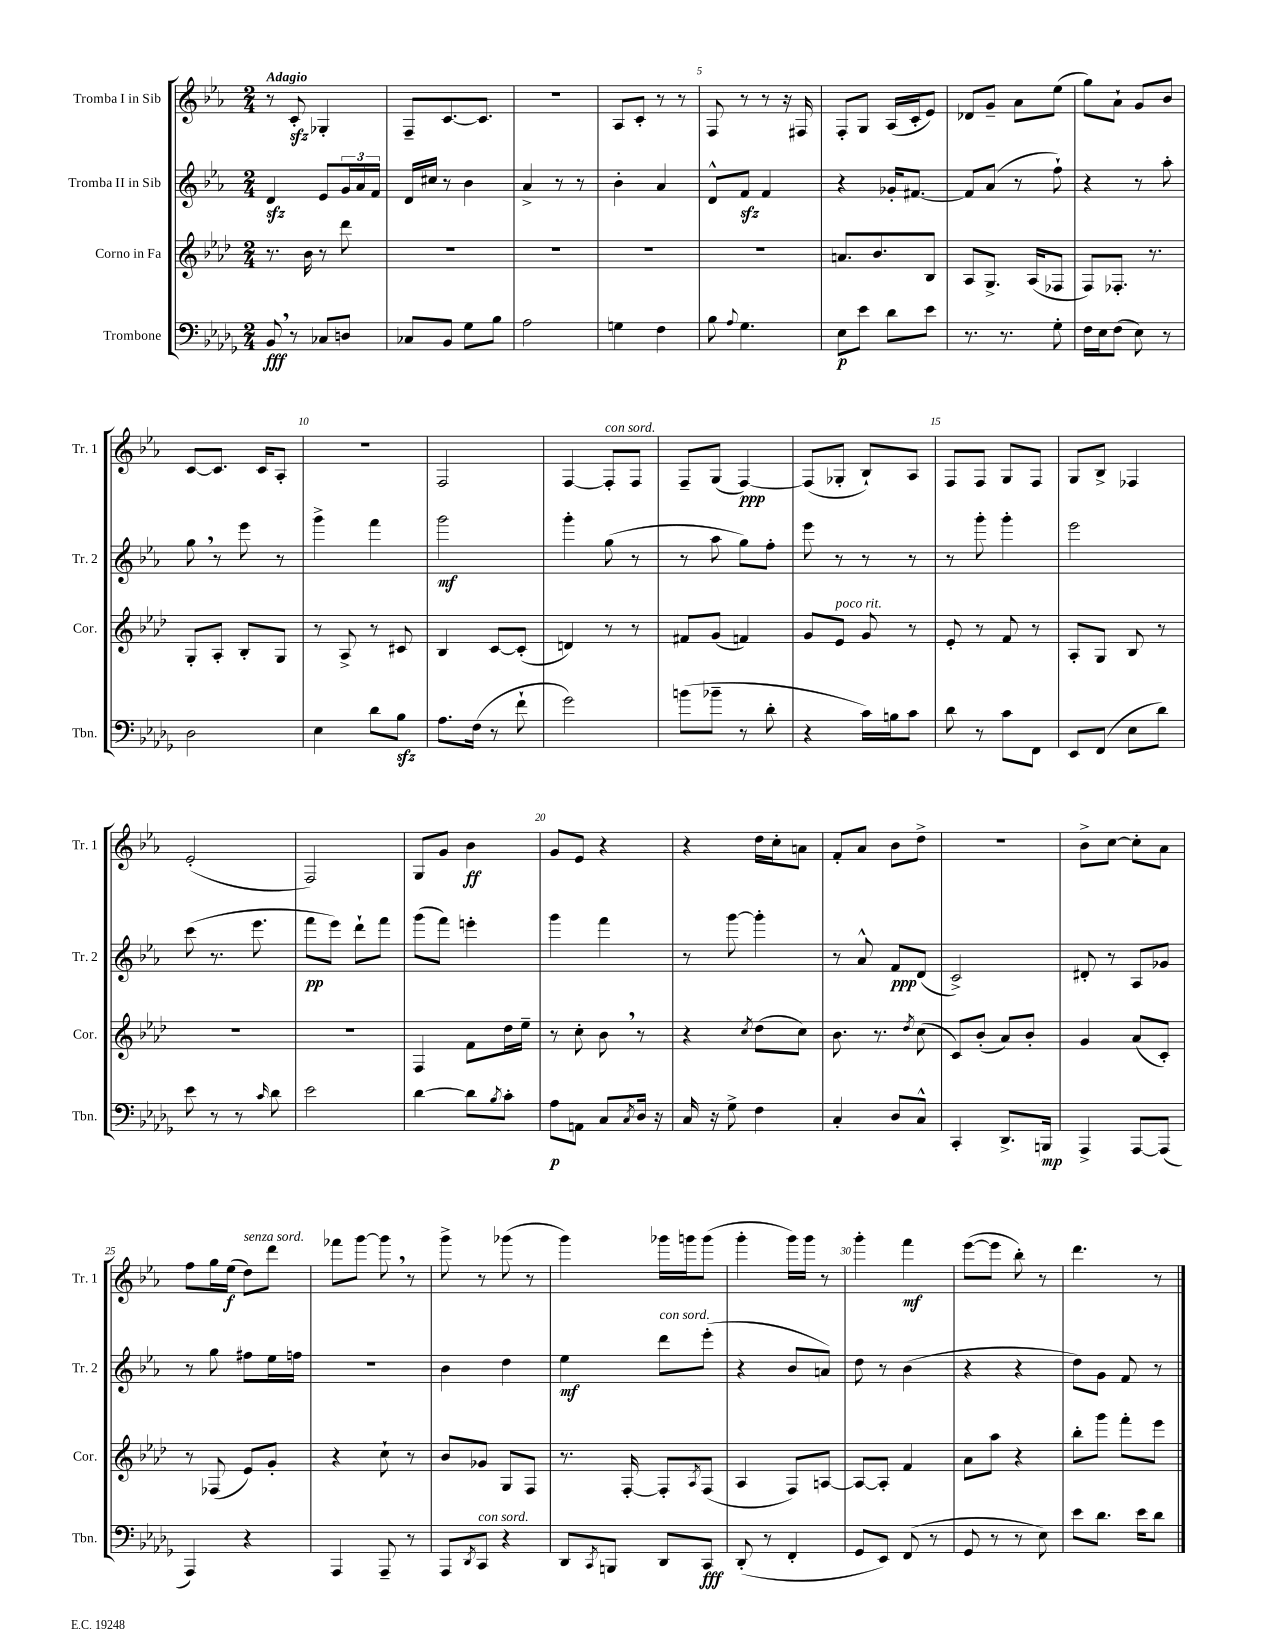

**kern	**dynam	**kern	**kern	**dynam	**kern	**dynam
*part4	*part4	*part3	*part2	*part2	*part1	*part1
*staff4	*staff4	*staff3	*staff2	*staff2	*staff1	*staff1
*I"Trombone	*	*I"Corno in Fa	*I"Tromba II in Sib	*	*I"Tromba I in Sib	*
*I'Tbn.	*	*I'Cor.	*I'Tr. 2	*	*I'Tr. 1	*
*clefF4	*	*clefG2	*clefG2	*	*clefG2	*
*k[b-e-a-d-g-]	*	*k[b-e-a-d-]	*k[b-e-a-]	*	*k[b-e-a-]	*
*M2/4	*	*M2/4	*M2/4	*	*M2/4	*
=1	=1	=1	=1	=1	=1	=1
!	!	!	!	!	!LO:TX:a:B:t=Adagio	!
8BB-,/	fff	8.r	4dzz/	.	8r	.
8r	.	.	.	.	8czz'/	.
.	.	16b-\	.	.	.	.
8C-X/L	.	8r	8e-/L	.	4G-X'/	.
8Dn/J	.	8ddd-\	24g/L	.	.	.
.	.	.	24a-/	.	.	.
.	.	.	24f/JJ	.	.	.
=2	=2	=2	=2	=2	=2	=2
8C-X/L	.	2r	16d/LL	.	8F~/L	.
.	.	.	16cc#X/JJ	.	.	.
8BB-/J	.	.	8r	.	[8.c/	.
8G-\L	.	.	4b-\	.	.	.
.	.	.	.	.	8.c/J]	.
8B-\J	.	.	.	.	.	.
=3	=3	=3	=3	=3	=3	=3
2A-\	.	2r	4a-^/	.	2r	.
.	.	.	8r	.	.	.
.	.	.	8r	.	.	.
=4	=4	=4	=4	=4	=4	=4
4Gn\	.	2r	4b-'\	.	8A-/L	.
.	.	.	.	.	8c'/J	.
4F\	.	.	4a-/	.	8r	.
.	.	.	.	.	8r	.
=5	=5	=5	=5	=5	=5	=5
8B-\	.	2r	8d^^/L	.	8F/	.
8qqA-/	.	.	.	.	.	.
4.G-\	.	.	8fzz/J	.	8r	.
.	.	.	4f/	.	8r	.
.	.	.	.	.	16r	.
.	.	.	.	.	16F#X/	.
=6	=6	=6	=6	=6	=6	=6
8E-\L	p	8.an/L	4r	.	8F'/L	.
8e-\J	.	.	.	.	8G/J	.
.	.	8.b-/	.	.	.	.
8d-\L	.	.	16g-X'/KL	.	(16A-/LL	.
.	.	.	[8.f#X/J	.	16c'/J	.
8e-\J	.	8B-/J	.	.	8e-/J)	.
=7	=7	=7	=7	=7	=7	=7
8.r	.	8A-/L	8f#/L]	.	8d-X/L	.
.	.	8.G^/J	(8a-/J	.	8g~/J	.
8.r	.	.	.	.	.	.
.	.	.	8r	.	8a-\L	.
.	.	(16A-/KL	.	.	.	.
8G-'\	.	8F-X/J	8ff`\)	.	(8ee-\J	.
=8	=8	=8	=8	=8	=8	=8
16F\LL	.	8F/L)	4r	.	8gg\L)	.
16E-\J	.	.	.	.	.	.
(8F\J	.	8.F-X'/J	.	.	8a-`\J	.
8E-\)	.	.	8r	.	8g/L	.
.	.	8.r	.	.	.	.
8r	.	.	8aa-'\	.	8b-/J	.
!!LO:LB:g=z
=9	=9	=9	=9	=9	=9	=9
2D-\	.	8G'/L	8gg,\	.	[8c/L	.
.	.	8A-'/J	8r	.	8.c/J]	.
.	.	8B-'/L	8eee-\	.	.	.
.	.	.	.	.	16c/KL	.
.	.	8G/J	8r	.	8A-'/J	.
=10	=10	=10	=10	=10	=10	=10
4E-\	.	8r	4ggg^\	.	2r	.
.	.	8A-^/	.	.	.	.
8d-\L	.	8r	4fff\	.	.	.
8B-zz\J	.	8c#X/	.	.	.	.
=11	=11	=11	=11	=11	=11	=11
8.A-\L	.	4B-/	2ggg\	mf	2F/	.
(16F\Jk	.	.	.	.	.	.
8r	.	[8c/L	.	.	.	.
8f`\	.	(8c'/J]	.	.	.	.
=12	=12	=12	=12	=12	=12	=12
2g-\)	.	4dn/)	4ggg'\	.	[4F/	.
!	!	!	!	!	!LO:TX:a:i:t=con sord.	!
.	.	8r	(8gg\	.	8F'/L]	.
.	.	8r	8r	.	8F/J	.
=13	=13	=13	=13	=13	=13	=13
(8bn\L	.	8f#X/L	8r	.	8F~/L	.
8b-X~\J	.	(8g/J	8aa-\	.	(8G/J	.
8r	.	4fn/)	8gg\L)	.	[4F/)	ppp
8d-'\	.	.	8ff'\J	.	.	.
=14	=14	=14	=14	=14	=14	=14
4r	.	8g/L	8eee-\	.	(8F/L]	.
!	!	!LO:TX:a:i:t=poco rit.	!	!	!	!
.	.	8e-/J	8r	.	8G-X'/J	.
16c\LL)	.	8g/	8r	.	8B-`/L)	.
16Bn\J	.	.	.	.	.	.
8c\J	.	8r	8r	.	8A-/J	.
=15	=15	=15	=15	=15	=15	=15
8d-\	.	8e-'/	8r	.	8F/L	.
8r	.	8r	8ggg'\	.	8F/J	.
8c\L	.	8f/	4ggg'\	.	8G/L	.
8FF\J	.	8r	.	.	8F/J	.
=16	=16	=16	=16	=16	=16	=16
8EE-/L	.	8A-'/L	2eee-\	.	8G/L	.
(8FF/J	.	8G/J	.	.	8B-^/J	.
8E-\L	.	8B-/	.	.	4F-X/	.
8d-\J)	.	8r	.	.	.	.
!!LO:LB:g=z
=17	=17	=17	=17	=17	=17	=17
8e-\	.	2r	(8ccc\	.	(2e-'/	.
8r	.	.	8.r	.	.	.
8r	.	.	.	.	.	.
.	.	.	8.eee-\	.	.	.
16qqc/	.	.	.	.	.	.
8d-\	.	.	.	.	.	.
=18	=18	=18	=18	=18	=18	=18
2e-\	.	2r	8fff\L	pp	2F/)	.
.	.	.	8eee-\J)	.	.	.
.	.	.	8ddd`\L	.	.	.
.	.	.	8fff\J	.	.	.
=19	=19	=19	=19	=19	=19	=19
[4d-\	.	4F/	(8ggg\L	.	8G/L	.
.	.	.	8fff\J)	.	8g/J	.
8d-\L]	.	8f\L	4eeen'\	.	4b-\	ff
8qB-/	.	.	.	.	.	.
8c'\J	.	16dd-\L	.	.	.	.
.	.	16ee-~\JJ	.	.	.	.
=20	=20	=20	=20	=20	=20	=20
8A-\L	p	8r	4ggg\	.	8g/L	.
8AAn\J	.	8cc'\	.	.	8e-/J	.
8C/L	.	8b-,\	4fff\	.	4r	.
8qC/	.	.	.	.	.	.
16D-/Jk	.	8r	.	.	.	.
16r	.	.	.	.	.	.
=21	=21	=21	=21	=21	=21	=21
16C/	.	4r	8r	.	4r	.
16r	.	.	.	.	.	.
8G-^\	.	.	[8ggg\	.	.	.
.	.	8qcc/	.	.	.	.
4F\	.	(8dd-\L	4ggg'\]	.	16dd\LL	.
.	.	.	.	.	16cc'\J	.
.	.	8cc\J)	.	.	8an\J	.
=22	=22	=22	=22	=22	=22	=22
4C'/	.	8.b-\	8r	.	8f'/L	.
.	.	.	8a-^^/	.	8a-/J	.
.	.	8.r	.	.	.	.
8D-/L	.	.	8f/L	ppp	8b-\L	.
.	.	8qdd-/	.	.	.	.
8C^^/J	.	(8cc\	(8d/J	.	8dd^\J	.
=23	=23	=23	=23	=23	=23	=23
4CC'/	.	8c/L)	2c^/)	.	2r	.
.	.	(8b-'/J	.	.	.	.
8.DD-^/L	.	8a-/L)	.	.	.	.
.	.	8b-'/J	.	.	.	.
16BBBn/Jk	mp	.	.	.	.	.
=24	=24	=24	=24	=24	=24	=24
4AAA-^/	.	4g/	8d#X'/	.	8b-^\L	.
.	.	.	8r	.	[8cc\J	.
[8AAA-/L	.	(8a-/L	8A-/L	.	8cc'\L]	.
(8AAA-/J]	.	8c'/J)	8g-X/J	.	8a-\J	.
!!LO:LB:g=z
=25	=25	=25	=25	=25	=25	=25
4AAA-/)	.	8r	8r	.	8ff\L	.
.	.	(8F-X/	8gg\	.	16gg\L	.
.	.	.	.	.	(16ee-\JJ	f
!	!	!	!	!	!LO:TX:a:i:t=senza sord.	!
4r	.	8e-/L)	8ff#X\L	.	8dd\L)	.
.	.	8g'/J	16ee-\L	.	8ddd\J	.
.	.	.	16ffn\JJ	.	.	.
=26	=26	=26	=26	=26	=26	=26
4AAA-/	.	4r	2r	.	8fff-X\L	.
.	.	.	.	.	[8ggg\J	.
8AAA-~/	.	8cc`\	.	.	8ggg,\]	.
8r	.	8r	.	.	8r	.
=27	=27	=27	=27	=27	=27	=27
8AAA-/L	.	8b-/L	4b-\	.	8ggg^\	.
8qDD-/	.	.	.	.	.	.
!LO:TX:a:i:t=con sord.	!	!	!	!	!	!
8CC/J	.	8g-X/J	.	.	8r	.
4r	.	8G/L	4dd\	.	(8ggg-X\	.
.	.	8F/J	.	.	8r	.
=28	=28	=28	=28	=28	=28	=28
8DD-/L	.	8.r	4ee-\	mf	4ggg\)	.
8qCC/	.	.	.	.	.	.
8BBBn/J	.	.	.	.	.	.
.	.	[16F'/	.	.	.	.
!	!	!	!LO:TX:a:i:t=con sord.	!	!	!
8DD-/L	.	8F'/L]	8ddd\L	.	16ggg-X\LL	.
.	.	.	.	.	16gggn\J	.
.	.	8qA-/	.	.	.	.
8CC/J	fff	(8F/J	(8eee-'\J	.	(8ggg\J	.
=29	=29	=29	=29	=29	=29	=29
(8DD-'/	.	4A-/	4r	.	4ggg'\	.
8r	.	.	.	.	.	.
4FF'/	.	8F/L)	8b-/L	.	16ggg\LL)	.
.	.	.	.	.	16ggg\JJ	.
.	.	[8An/J	8an/J)	.	8r	.
=30	=30	=30	=30	=30	=30	=30
8GG-/L	.	8A/L_	8dd\	.	4ggg'\	.
8EE-/J)	.	8A'/J]	8r	.	.	.
(8FF/	.	4f/	(4b-\	.	4fff\	mf
8r	.	.	.	.	.	.
=31	=31	=31	=31	=31	=31	=31
8GG-/	.	8a-\L	4r	.	([8eee-\L	.
8r	.	8aa-\J	.	.	8eee-\J]	.
8r	.	4r	4r	.	8bb-'\)	.
8E-\)	.	.	.	.	8r	.
=32	=32	=32	=32	=32	=32	=32
8e-\L	.	8bb-'\L	8dd\L)	.	4.ddd\	.
8.d-\J	.	8ggg\J	8g\J	.	.	.
.	.	8fff'\L	8f/	.	.	.
16e-\KL	.	.	.	.	.	.
8d-\J	.	8eee-\J	8r	.	8r	.
==	==	==	==	==	==	==
*-	*-	*-	*-	*-	*-	*-
